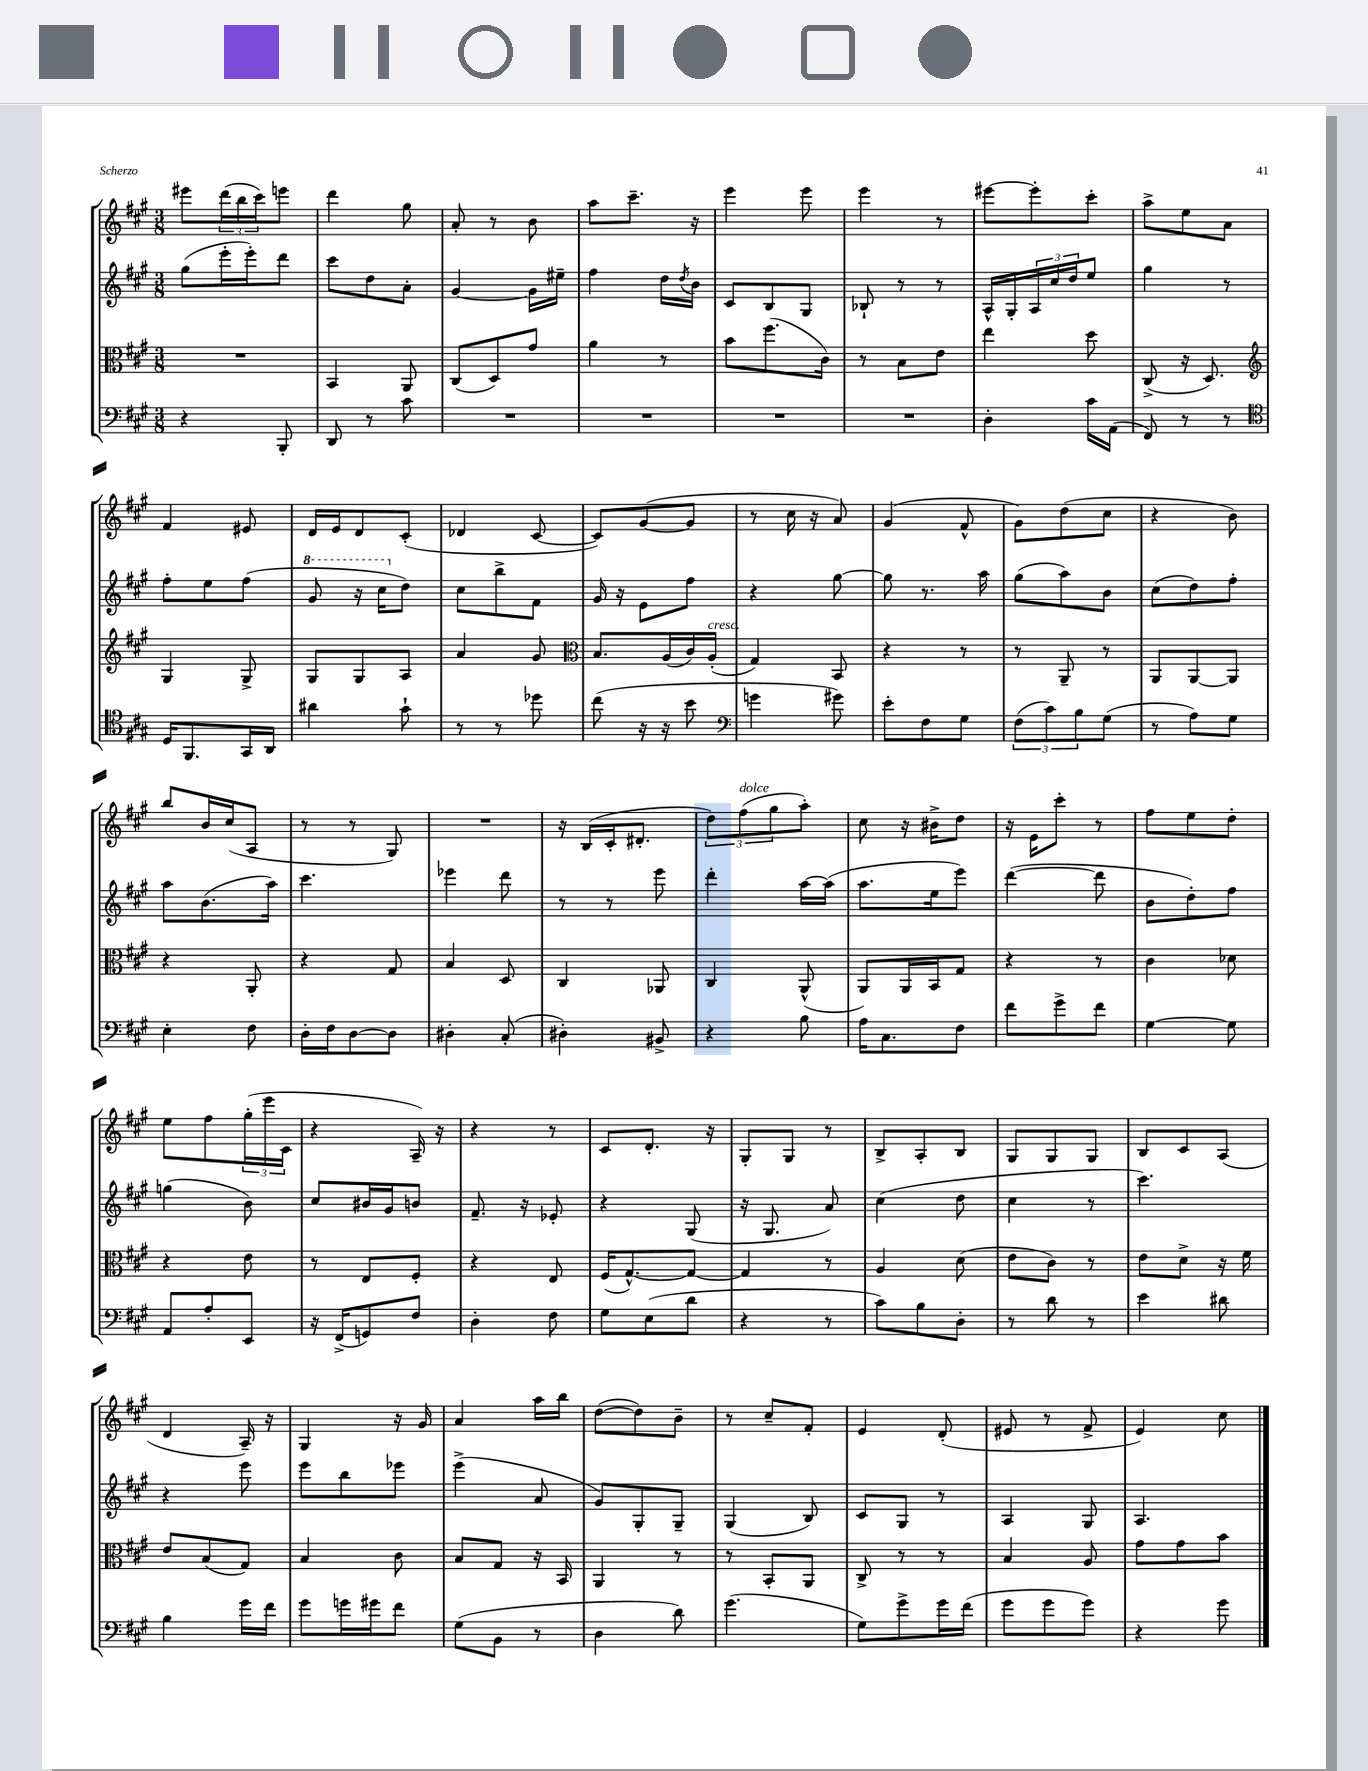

**kern	**kern	**kern	**kern
*staff4	*staff3	*staff2	*staff1
*clefF4	*clefC3	*clefG2	*clefG2
*k[f#c#g#]	*k[f#c#g#]	*k[f#c#g#]	*k[f#c#g#]
*M3/8	*M3/8	*M3/8	*M3/8
4r	4.r	(8gg#	8eee#
.	.	16eee'	(24ddd
.	.	.	24bb
.	.	16eee')	.
.	.	.	24ccc#)
8BBB'	.	8ddd	8eee
=	=	=	=
8DD	4BB	8ccc#	4ddd
8r	.	8dd	.
8c#	8AA	8a'	8gg#
=	=	=	=
4.r	(8C#	[4g#	8a'
.	8D)	.	8r
.	8g#	16g#]	8b
.	.	16ee#~	.
=	=	=	=
4.r	4a	4ff#	8aa
.	.	.	8.ccc#~
.	8r	16dd	.
.	.	8qdd	.
.	.	16b	16r
=	=	=	=
4.r	8b	8c#	4eee
.	(8.ff#	8B	.
.	.	8G#	8eee
.	16c#)	.	.
=	=	=	=
4.r	8r	8B-`	4eee
.	8B	8r	.
.	8e	8r	8r
=	=	=	=
4D'	4ee	16A^^	[8eee#
.	.	16G#'	.
.	.	24A	8eee#']
.	.	24cc#	.
.	.	24dd	.
16c#	8dd	8ee	8ccc#'
(16AA	.	.	.
=	=	=	=
8FF#)	(8C#^	4gg#	8aa^
8r	16r	.	8ee
.	8.D)	.	.
8r	.	8r	8a
=	=	=	=
*clefC4	*clefG2	*	*
16D	4G#	8ff#'	4f#
8.FF#	.	.	.
.	.	8ee	.
16GG#	8G#^	(8ff#	8e#
16AA	.	.	.
=	=	=	=
4a#	8G#	8gg#	16d
.	.	.	16e
.	8G#	16r	8d
.	.	16ccc#	.
8g#`	8A	8dd)	(8c#'
=	=	=	=
8r	4a	8cc#	4d-
8r	.	8bb^	.
8dd-	8g#	8f#	[8c#
=	=	=	=
*	*clefC3	*	*
(8cc#	8.B	16g#	8c#])
.	.	16r	.
16r	.	8e	([8g#
16r	(16A	.	.
8b	16c#)	8ff#	8g#]
.	(16A'	.	.
=	=	=	=
*clefF4	*	*	*
4g	4G#)	4r	8r
.	.	.	16cc#
.	.	.	16r
8g#)	8BB	[8gg#	8a)
=	=	=	=
8e'	4r	8gg#]	(4g#
8F#	.	8.r	.
8G#	8r	.	8f#^^
.	.	16aa	.
=	=	=	=
(12F#	8r	(8gg#	8g#)
12c#)	.	.	.
.	8AA~	8aa)	(8dd
12B	.	.	.
(8G#	8r	8b	8cc#
=	=	=	=
8r	8AA	(8cc#	4r
8A)	[8AA	8dd)	.
8G#	8AA]	8ff#'	8b)
=	=	=	=
4E'	4r	8aa	8bb
.	.	(8.b	16b
.	.	.	(16cc#
8F#	8AA'	.	8A
.	.	16aa)	.
=	=	=	=
16D'	4r	4.ccc#	8r
16F#	.	.	.
[8D	.	.	8r
8D]	8G#	.	8G#)
=	=	=	=
4D#'	4B	4eee-	4.r
(8C#'	8D	8ddd	.
=	=	=	=
4D#')	4C#	8r	16r
.	.	.	(16B
.	.	8r	16c#'
.	.	.	8.d#'
8BB#^	8AA-	8eee	.
=	=	=	=
4r	4C#	4ddd'	12dd)
.	.	.	(12ff#
.	.	.	12gg#
8B	(8AA^^	[16aa	8aa')
.	.	(16aa]	.
=	=	=	=
16A	8AA)	8.aa	8cc#
8.C#	.	.	.
.	16AA	.	16r
.	16BB	16ee	16b#^
8F#	8G#	8eee)	8dd
=	=	=	=
8f#	4r	([4ddd	16r
.	.	.	16e
8g#^	.	.	8ccc#'
8f#	8r	8ddd]	8r
=	=	=	=
[4G#	4c#	8b	8ff#
.	.	8dd')	8ee
8G#]	8d-	8ff#	8dd'
=	=	=	=
8AA	4r	(4gg	8ee
8A'	.	.	8ff#
8EE	8e	8b)	(24gg#'
.	.	.	24eee
.	.	.	24c#
=	=	=	=
16r	8r	8cc#	4r
(16FF#^	.	.	.
8GG)	8E	16b#	.
.	.	16g#	.
8F#	8F#'	8b	16A~)
.	.	.	16r
=	=	=	=
4D'	4r	8.f#~	4r
.	.	16r	.
8F#	8E	8e-'	8r
=	=	=	=
8G#	(16F#	4r	8c#
.	[8.G#^^)	.	.
(8E	.	.	8.d'
8d	8G#_	(8G#	.
.	.	.	16r
=	=	=	=
4r	4G#]	16r	8G#'
.	.	8.G#	.
.	.	.	8G#
8r	8r	8a)	8r
=	=	=	=
8c#)	4A	(4cc#	8B^
8B	.	.	8A'
8D'	(8d	8dd	8B
=	=	=	=
8r	8e	4cc#	8G#
8d	8c#)	.	8G#
8r	8r	8r	8G#
=	=	=	=
4e	8e	4.ccc#)	8B
.	8d^	.	8c#
8d#	16r	.	(8A
.	16f#	.	.
=	=	=	=
4B	8e	4r	4d
.	(8B	.	.
16g#	8G#)	8eee	16A~)
16f#	.	.	16r
=	=	=	=
8g#	4B	8eee	4G#
16g	.	8bb	.
16g#	.	.	.
8f#	8c#	8eee-	16r
.	.	.	16g#
=	=	=	=
(8G#	8B	(4eee^	4a
8BB	8G#	.	.
8r	16r	8a	16aa
.	16BB	.	16bb
=	=	=	=
4D	4AA	8g#)	([8dd
.	.	8G#'	8dd])
8d)	8r	8G#~	8b~
=	=	=	=
(4.g#	8r	(4G#	8r
.	8BB'	.	8cc#~
.	8AA	8B)	8f#'
=	=	=	=
8G#)	8C#^	8c#	4e
8g#^	8r	8G#	.
16g#	8r	8r	(8d'
(16f#	.	.	.
=	=	=	=
8g#	4B	4A	8e#
8g#	.	.	8r
8g#)	8A	8G#	8f#^
=	=	=	=
4r	8g#	4.A	4e)
.	8g#	.	.
8g#	8b	.	8cc#
==	==	==	==
*-	*-	*-	*-
